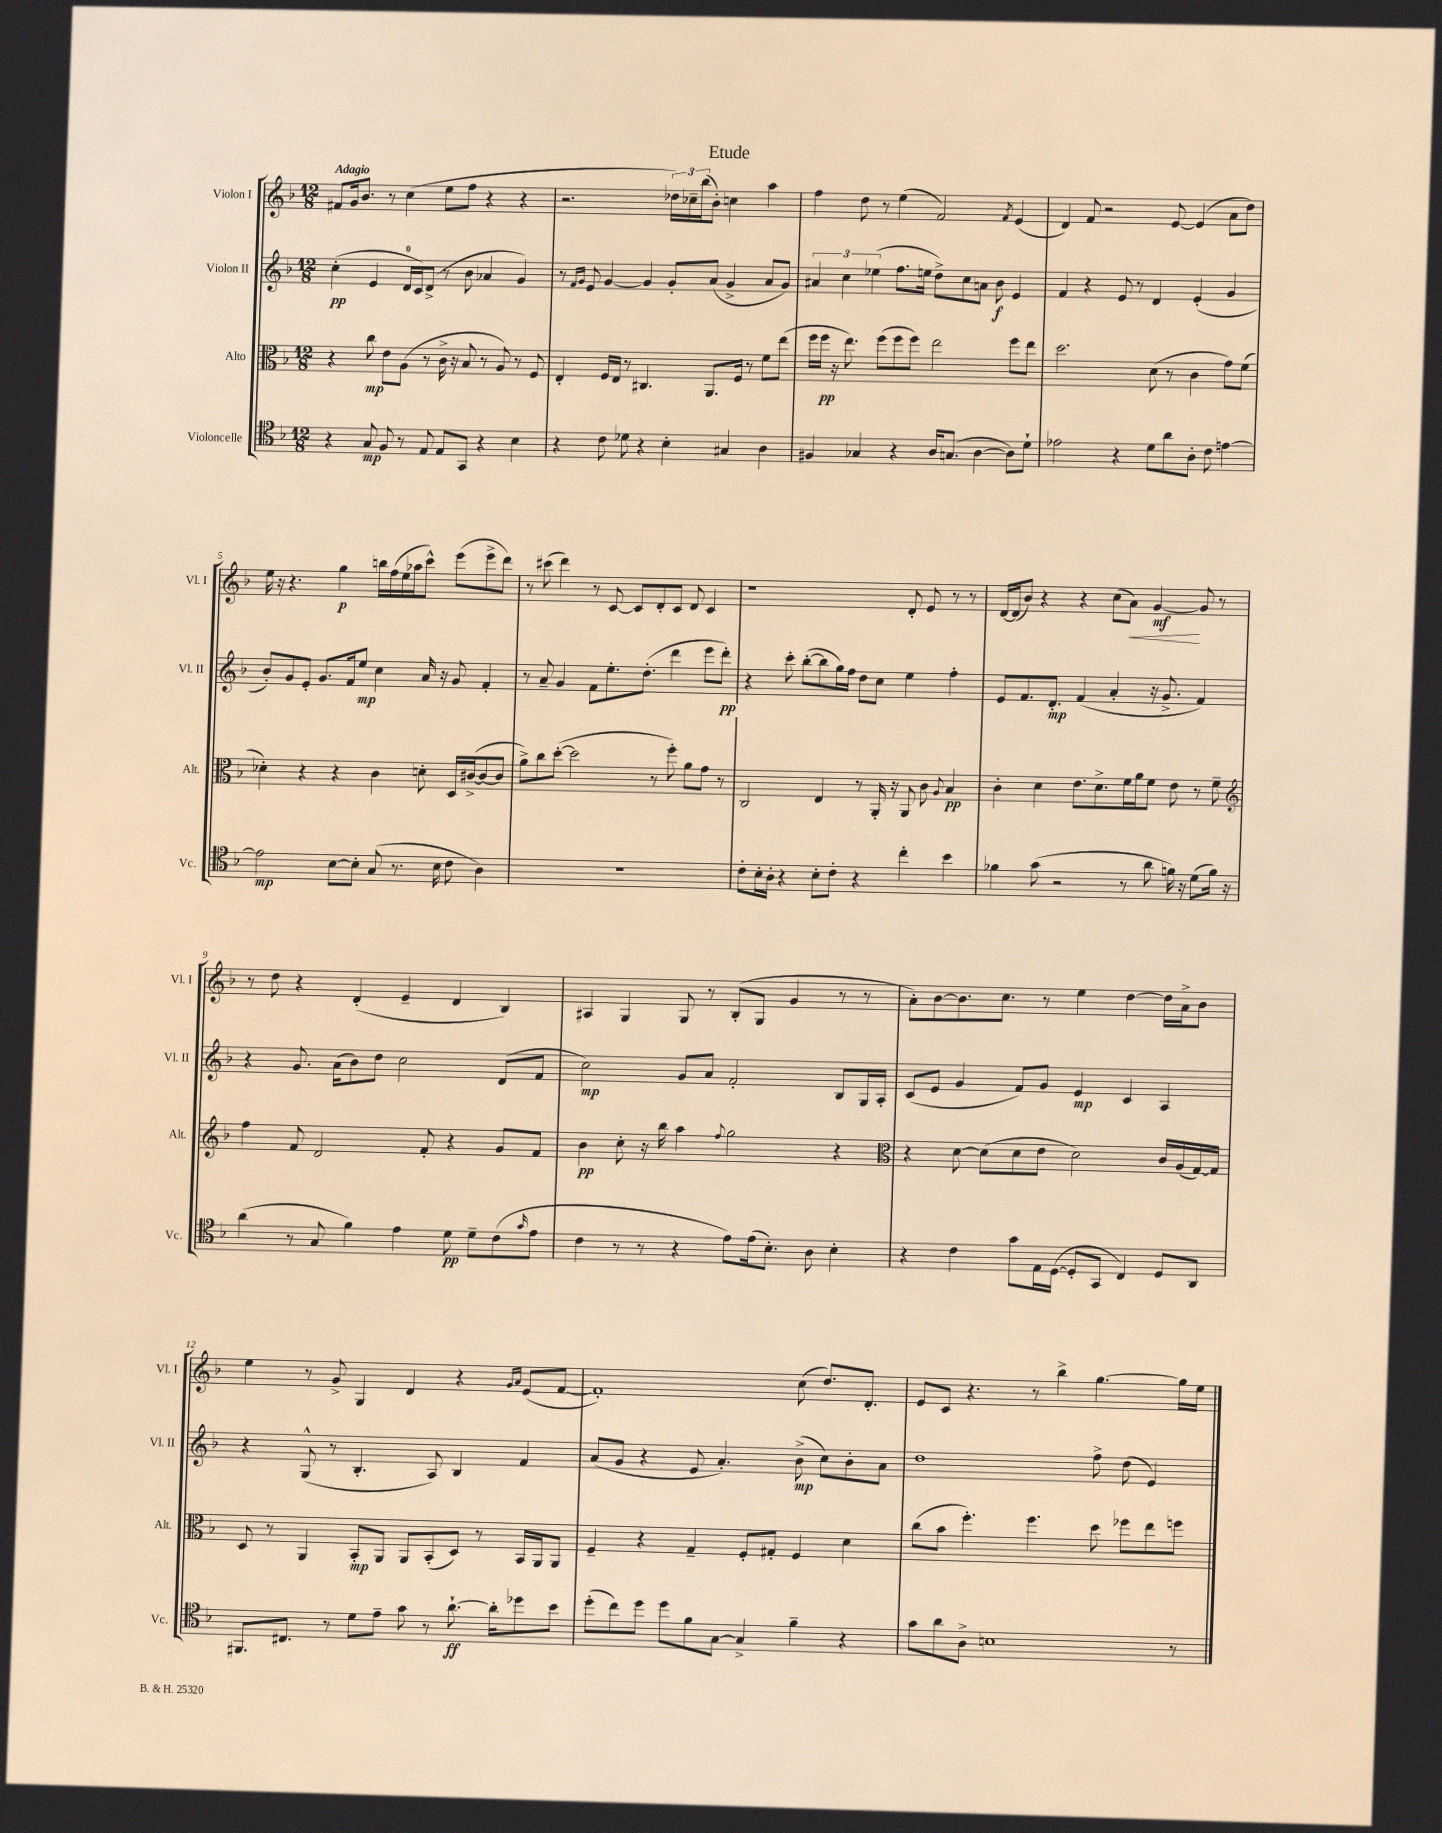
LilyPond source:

\header { title = "Etude" }
<<
\new StaffGroup <<
\new Staff = "s0" \with { instrumentName = "Violon I" shortInstrumentName = "Vl. I" } {
    \clef treble \key f \major \numericTimeSignature \time 12/8 \tempo "Adagio"
    fis'8 g'16 bes'8. r8 c''4( e''8 f''8 r4 r4 |
    r2. \tuplet 3/2 { des''16) ces''16-- bes''16( } bes'8-.) c''4 a''4 |
    f''4 d''8 r8 e''4( f'2) \acciaccatura { f'8 } e'4( |
    d'4) f'8 r2 e'8~ e'4( a'8 d''8) |
    e''16 r16 r4. g''4\p b''16 f''16( e''16 aes''16 c'''8-^) e'''8( e'''8-> d'''8) |
    r8 cis'''8( d'''4) r8 c'8~ c'8 d'8-. c'8 d'8 c'4 |
    r1 d'8-. e'8 r8 r8 |
    d'16~ d'16( bes'8) r4 r4 c''8( a'8\<) g'4~\mf\! g'8 r8 |
    r8 d''8 r4 d'4-.( e'4-- d'4 bes4) |
    ais4 g4 g8 r8 bes8-.( g8 g'4 r8 r8 |
    a'8-.) bes'8~ bes'8. c''8. r8 e''4 d''4~ d''16 a'16-> bes'8 |
    e''4 r8 g'8-> g4 d'4 r4 \grace { g'16 a'16 } e'8( f'8~ |
    f'1-.) c''8( d''8.) d'8.-. |
    e'8 c'8 r4. r8 bes''4-> g''4.~ g''16 e''16 \bar "|." |
}
\new Staff = "s1" \with { instrumentName = "Violon II" shortInstrumentName = "Vl. II" } {
    \clef treble \key f \major \numericTimeSignature \time 12/8
    c''4-.\pp( e'4 d'16-0 c'16) d'8->( r8 bes'8 aes'4 g'4) |
    r8 \grace { f'16 g'16 } e'8 g'4~ g'4 g'8-. a'8( g'4-> a'8 g'8) |
    \tuplet 3/2 { ais'4 c''4 ees''4( } f''8. e''16 d''8->) c''8 a'8 bes'8\f e'4 |
    f'4 r4 e'8 r8 d'4 e'4-.( g'4 |
    bes'8-.) g'8 e'8-. g'8. f'16 e''8\mp c''4 a'16 r16 g'8 f'4-. |
    r8 a'8-- g'4 f'8 e''8.-. d''8.-.( d'''4 e'''8 d'''8-.\pp) |
    r4 c'''8-. bes''8~-.( bes''8 g''16) f''16 d''8 c''8 e''4 f''4-. |
    e'8 f'8. d'8.-.\mp f'4( a'4-. r16 g'8.-> f'4) |
    r4 g'8. a'16( bes'8) d''8 c''2 d'8( f'8 |
    c''2\mp) g'8 a'8 f'2-. bes8 g16 a16-. |
    c'8( e'8 g'4 f'8) g'8 e'4\mp c'4 a4 |
    r4 g8-^( r8 bes4.-. a8) bes4 f'4 |
    a'8( g'8 r4 e'8 a'4.-.) bes'8->\mp( c''8) bes'8-. a'8 |
    d''1 f''8-> d''8( e'4) \bar "|." |
}
\new Staff = "s2" \with { instrumentName = "Alto" shortInstrumentName = "Alt." } {
    \clef alto \key f \major \numericTimeSignature \time 12/8
    r4 c''8\mp e'8 a8( r8 c'16-> r16 bes8 r8 a8) r8 f8 |
    e4-. f16 e16 r8 cis4. a,8. f16 r8 f'8 e''8( |
    f''16 f''16\pp r16 e''8.) f''8( f''8 f''8) e''2 f''8 e''8 |
    d''2. d'8( r8 c'4 g'8) f'8( |
    des'4-.) r4 r4 c'4 d'8-. d16 cis'16~->( cis'8~ cis'8 |
    a'8->) c''8 d''8~-.( d''2 r8 f''8-.) a'8 g'8 r8 |
    c2 e4 r8 a,16-. r16 a,8 c'8 \appoggiatura { a8 } bes4\pp |
    c'4-. d'4 e'8. d'8.-> f'16 a'16 f'8 e'8 r8 f'8-- |
    \clef treble f''4 f'8 d'2 f'8-. r4 g'8 f'8 |
    bes'4\pp c''8-. r16 bes''16 a''4 \appoggiatura { f''8 } g''2 r4 |
    \clef alto r4 d'8~ d'8( d'8 e'8 d'2) c'16 a16( g16~) g16 |
    d8 r8 a,4 bes,8-.\mp a,8 a,8 bes,8-.( d8) r8 bes,16 a,16 a,8 |
    f4-- r4 g4-- f8-. gis8-. f4 d'4 |
    c''8( bes'8 f''4.-.) f''4. d''8 fes''8 e''8 f''8 \bar "|." |
}
\new Staff = "s3" \with { instrumentName = "Violoncelle" shortInstrumentName = "Vc." } {
    \clef tenor \key f \major \numericTimeSignature \time 12/8
    r4 g8\mp f8 r8 e8 e8 g,8 r4 bes4 |
    r4 c'8 des'8 r4 bes4-. gis4 a4 |
    fis4 ges4 r4 a16 g8.( a4~ a8) d'8-! |
    ees'2 r4 d'8 a'8 a8-. c'8 e'4~ |
    e'2\mp bes8~ bes8-. g8( r8. bes16 c'8 a4) |
    R1. |
    c'8-. bes16-. a16-. r4 bes8-. c'8-. r4 c''4-. bes'4 |
    fes'4 g'8( r2 r8 a'8 f'16) r16 d'8( f'16) r16 |
    a'4( r8 g8 f'4) e'4 d'8\pp d'8-- c'8( \grace { g'16 } e'8 |
    c'4 r8 r8 r4 e'8) e'16( bes8.-.) a8 bes4-. |
    r4 c'4 g'8 e16 d16~( d8-. g,8 c4) d8 a,8 |
    fis,8. cis8. r8 d'8 e'8-- g'8 r8 a'8.~-!\ff a'16-. des''8 bes'8 |
    d''8-.( c''8) d''8 d''8 f'8 g8~ g4-> f'4-- r4 |
    g'8 a'8 a8-> b1 r8 \bar "|." |
}
>>
>>
